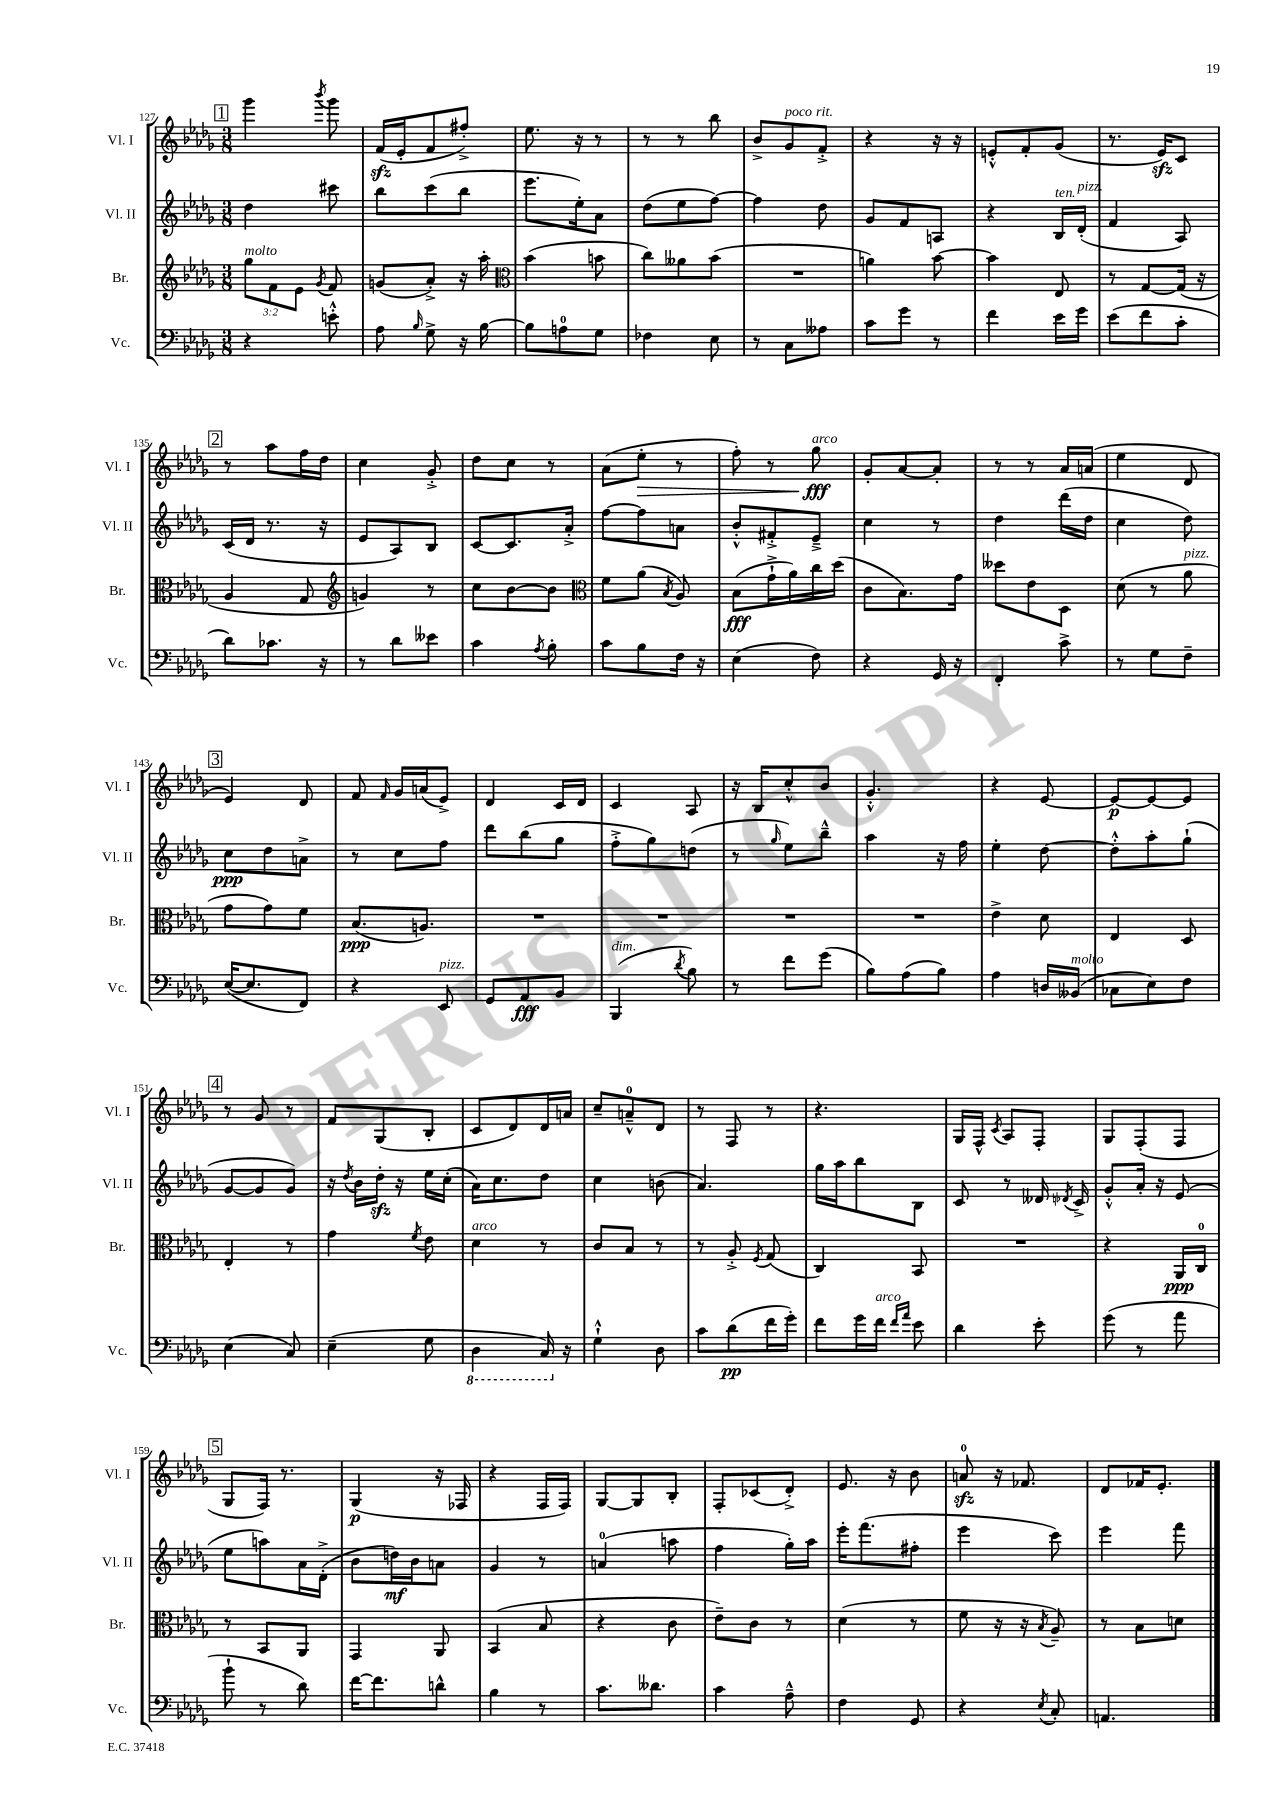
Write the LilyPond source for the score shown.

<<
\new StaffGroup <<
\new Staff = "s0" \with { instrumentName = "Vl. I" shortInstrumentName = "Vl. I" } {
    \clef treble \key des \major \numericTimeSignature \time 3/8
    \autoBeamOff \mark \markup { \box "1" } ges'''4 \acciaccatura { bes'''8 } ges'''8 |
    f'16[\sfz( ees'16-. f'8 fis''8]-.->) |
    ees''8. r16 r8 |
    r8 r8 bes''8 |
    bes'8[-> ges'8^\markup { \italic "poco rit." } f'8]-.-> |
    r4 r16 r16 |
    e'8[-.-^ f'8-. ges'8]( |
    r8. ees'16[\sfz) c'8] |
    \mark \markup { \box "2" } r8 aes''8[ f''16 des''16] |
    c''4 ges'8-.-> |
    des''8[ c''8] r8 |
    aes'8[( ees''8]-.\> r8 |
    f''8-.) r8 ges''8\fff\!^\markup { \italic "arco" } |
    ges'8[-. aes'8~ aes'8]-. |
    r8 r8 aes'16[ a'16]( |
    ees''4 des'8 |
    \mark \markup { \box "3" } ees'4) des'8 |
    f'8 \grace { f'16 } ges'16[ a'16( ees'8]->) |
    des'4 c'16[ des'16] |
    c'4 aes8 |
    r16 bes16[ c''8-.-^ bes'8] |
    ges'4.-.-^ |
    r4 ees'8~ |
    ees'8[~\p ees'8~ ees'8] |
    \mark \markup { \box "4" } r8 ges'8 r8 |
    f'8[ ges8( bes8]-. |
    c'8[ des'8) des'16 a'16] |
    c''8[-- a'8-0---^ des'8] |
    r8 f8 r8 |
    r4. |
    ges16[ f16]-^ \acciaccatura { c'8 } aes8[ f8]-. |
    ges8[ f8-.( f8] |
    \mark \markup { \box "5" } ges8[ f16]) r8. |
    ges4\p( r16 fes16 |
    r4 f16[ f16]) |
    ges8[~ ges8 bes8]-. |
    f8[-. ces'8( des'8]-.->) |
    ees'8. r16 bes'8 |
    a'8-0\sfz r16 fes'8. |
    des'8[ fes'16 ees'8.]-. \bar "|." |
}
\new Staff = "s1" \with { instrumentName = "Vl. II" shortInstrumentName = "Vl. II" } {
    \clef treble \key des \major \numericTimeSignature \time 3/8
    \autoBeamOff \mark \markup { \box "1" } des''4 cis'''8 |
    bes''8[ c'''8( bes''8] |
    ees'''8.[ ees''16-.) aes'8] |
    des''8[( ees''8 f''8]~) |
    f''4 des''8 |
    ges'8[ f'8 a8] |
    r4 bes16[^\markup { \italic "ten." } des'16]-.^\markup { \italic "pizz." }( |
    f'4 aes8) |
    \mark \markup { \box "2" } c'16[( des'16] r8. r16 |
    ees'8[ aes8) bes8] |
    c'8[~ c'8. aes'16]-.-> |
    f''8[~ f''8 a'8] |
    bes'8[-.-^ fis'8-.-> ees'8]---> |
    c''4 r8 |
    des''4 des'''16[( des''16] |
    c''4 des''8) |
    \mark \markup { \box "3" } c''8[\ppp des''8 a'8]-> |
    r8 c''8[ f''8] |
    des'''8[ bes''8( ges''8] |
    f''8[-.-> ges''8) d''8]( |
    r8 \grace { ges''16 } ees''8[) bes''8]---^ |
    aes''4 r16 f''16 |
    ees''4-. des''8~ |
    des''8[-.-^ aes''8-. ges''8]-!( |
    \mark \markup { \box "4" } ges'8[~ ges'8 ges'8]) |
    r16 \acciaccatura { des''8 } bes'16[ des''16]-.\sfz r16 ees''16[ c''16]-.( |
    aes'16[) c''8. des''8] |
    c''4 b'8( |
    aes'4.) |
    ges''16[ aes''16 bes''8 bes8] |
    c'8 r8 deses'16 \acciaccatura { des'8 } c'16-> |
    ges'8[-.-^ aes'16]-. r16 ees'8( |
    \mark \markup { \box "5" } ees''8[ a''8) aes'16 des'16]-.->( |
    bes'8[ d''16\mf) bes'16 a'8] |
    ges'4 r8 |
    a'4-0( a''8 |
    f''4 ges''16[-.) aes''16] |
    ees'''16[-. f'''8.( fis''8]-. |
    ees'''4 c'''8) |
    ees'''4 f'''8 \bar "|." |
}
\new Staff = "s2" \with { instrumentName = "Br." shortInstrumentName = "Br." } {
    \clef treble \key des \major \numericTimeSignature \time 3/8 \override Staff.TupletNumber.text = #tuplet-number::calc-fraction-text
    \autoBeamOff \mark \markup { \box "1" } \tuplet 3/2 { ges''8[^\markup { \italic "molto" } f'8 ees'8] } \acciaccatura { ges'8 } f'8 |
    g'8[( aes'8]-.->) r16 aes''16-. |
    \clef alto bes'4( b'8 |
    c''8[) aeses'8 bes'8]( |
    R4. |
    a'4) bes'8~ |
    bes'4 ees8 |
    r8 ges8[~ ges16]( r16 |
    \mark \markup { \box "2" } aes4 ges8 |
    \clef treble g'4) r8 |
    c''8[ bes'8~ bes'8] |
    \clef alto f'8[ aes'8]( \acciaccatura { bes8 } aes8) |
    bes8[\fff( ges'16-!-> aes'16) c''16 des''16]( |
    c'8[ bes8.) ges'16] |
    deses''8[ ees'8 des8] |
    des'8( r8 aes'8^\markup { \italic "pizz." } |
    \mark \markup { \box "3" } ges'8[ ges'8) f'8] |
    bes8.[\ppp( a8.]) |
    R4. |
    R4. |
    R4. |
    R4. |
    ees'4-> des'8 |
    ees4 des8 |
    \mark \markup { \box "4" } ees4-. r8 |
    ges'4 \acciaccatura { f'8 } ees'8 |
    des'4^\markup { \italic "arco" } r8 |
    c'8[ bes8] r8 |
    r8 aes8-.-> \acciaccatura { f8 } ges8( |
    c4) bes,8 |
    R4. |
    r4 aes,16[\ppp c16]-0 |
    \mark \markup { \box "5" } r8 bes,8[ aes,8] |
    ges,4 aes,8 |
    bes,4( bes8 |
    r4 c'8 |
    ees'8[--) c'8] r8 |
    des'4( r8 |
    f'8 r16 r16 \acciaccatura { bes8 } aes8--) |
    r8 bes8[ d'8] \bar "|." |
}
\new Staff = "s3" \with { instrumentName = "Vc." shortInstrumentName = "Vc." } {
    \clef bass \key des \major \numericTimeSignature \time 3/8
    \autoBeamOff \mark \markup { \box "1" } r4 e'8-.-^ |
    aes8 \grace { bes16 } ges8-> r16 bes16~ |
    bes8[ a8-0 ges8] |
    fes4 ees8 |
    r8 c8[ aeses8] |
    c'8[ ges'8] r8 |
    f'4 ees'16[ ges'16] |
    ees'8[( f'8 c'8]-. |
    \mark \markup { \box "2" } des'8[) ces'8.] r16 |
    r8 des'8[ eeses'8] |
    c'4 \acciaccatura { aes8 } bes8-. |
    c'8[ bes8 f16] r16 |
    ees4( f8) |
    r4 ges,16 r16 |
    f,4-. c'8-> |
    r8 ges8[ f8]-- |
    \mark \markup { \box "3" } ees16[~( ees8. f,8]) |
    r4 ees,8^\markup { \italic "pizz." } |
    ges,8[ aes,8\fff bes,8] |
    bes,,4^\markup { \italic "dim." }( \acciaccatura { des'8 } bes8) |
    r8 f'8[ ges'8]( |
    bes8[) aes8( bes8]) |
    aes4 d16[ beses,16]^\markup { \italic "molto" }( |
    ces8[ ees8) f8] |
    \mark \markup { \box "4" } ees4( c8) |
    ees4--( ges8 |
    \ottava #-1 des,4 c,16) \ottava #0 r16 |
    ges4-!-^ des8 |
    c'8[ des'8\pp( f'16 ges'16]-.) |
    f'8[ ges'16 f'16]^\markup { \italic "arco" } \grace { f'16[ aes'16] } ees'8 |
    des'4 ees'8-. |
    ges'8( r8 aes'8 |
    \mark \markup { \box "5" } bes'8-! r8 des'8) |
    f'16[~ f'8. d'8]-^ |
    bes4 r8 |
    c'8.[ deses'8.] |
    c'4 aes8---^ |
    f4 ges,8 |
    r4 \acciaccatura { ees8 } c8-. |
    a,4. \bar "|." |
}
>>
>>
\layout { \context { \Score currentBarNumber = #127 } }
